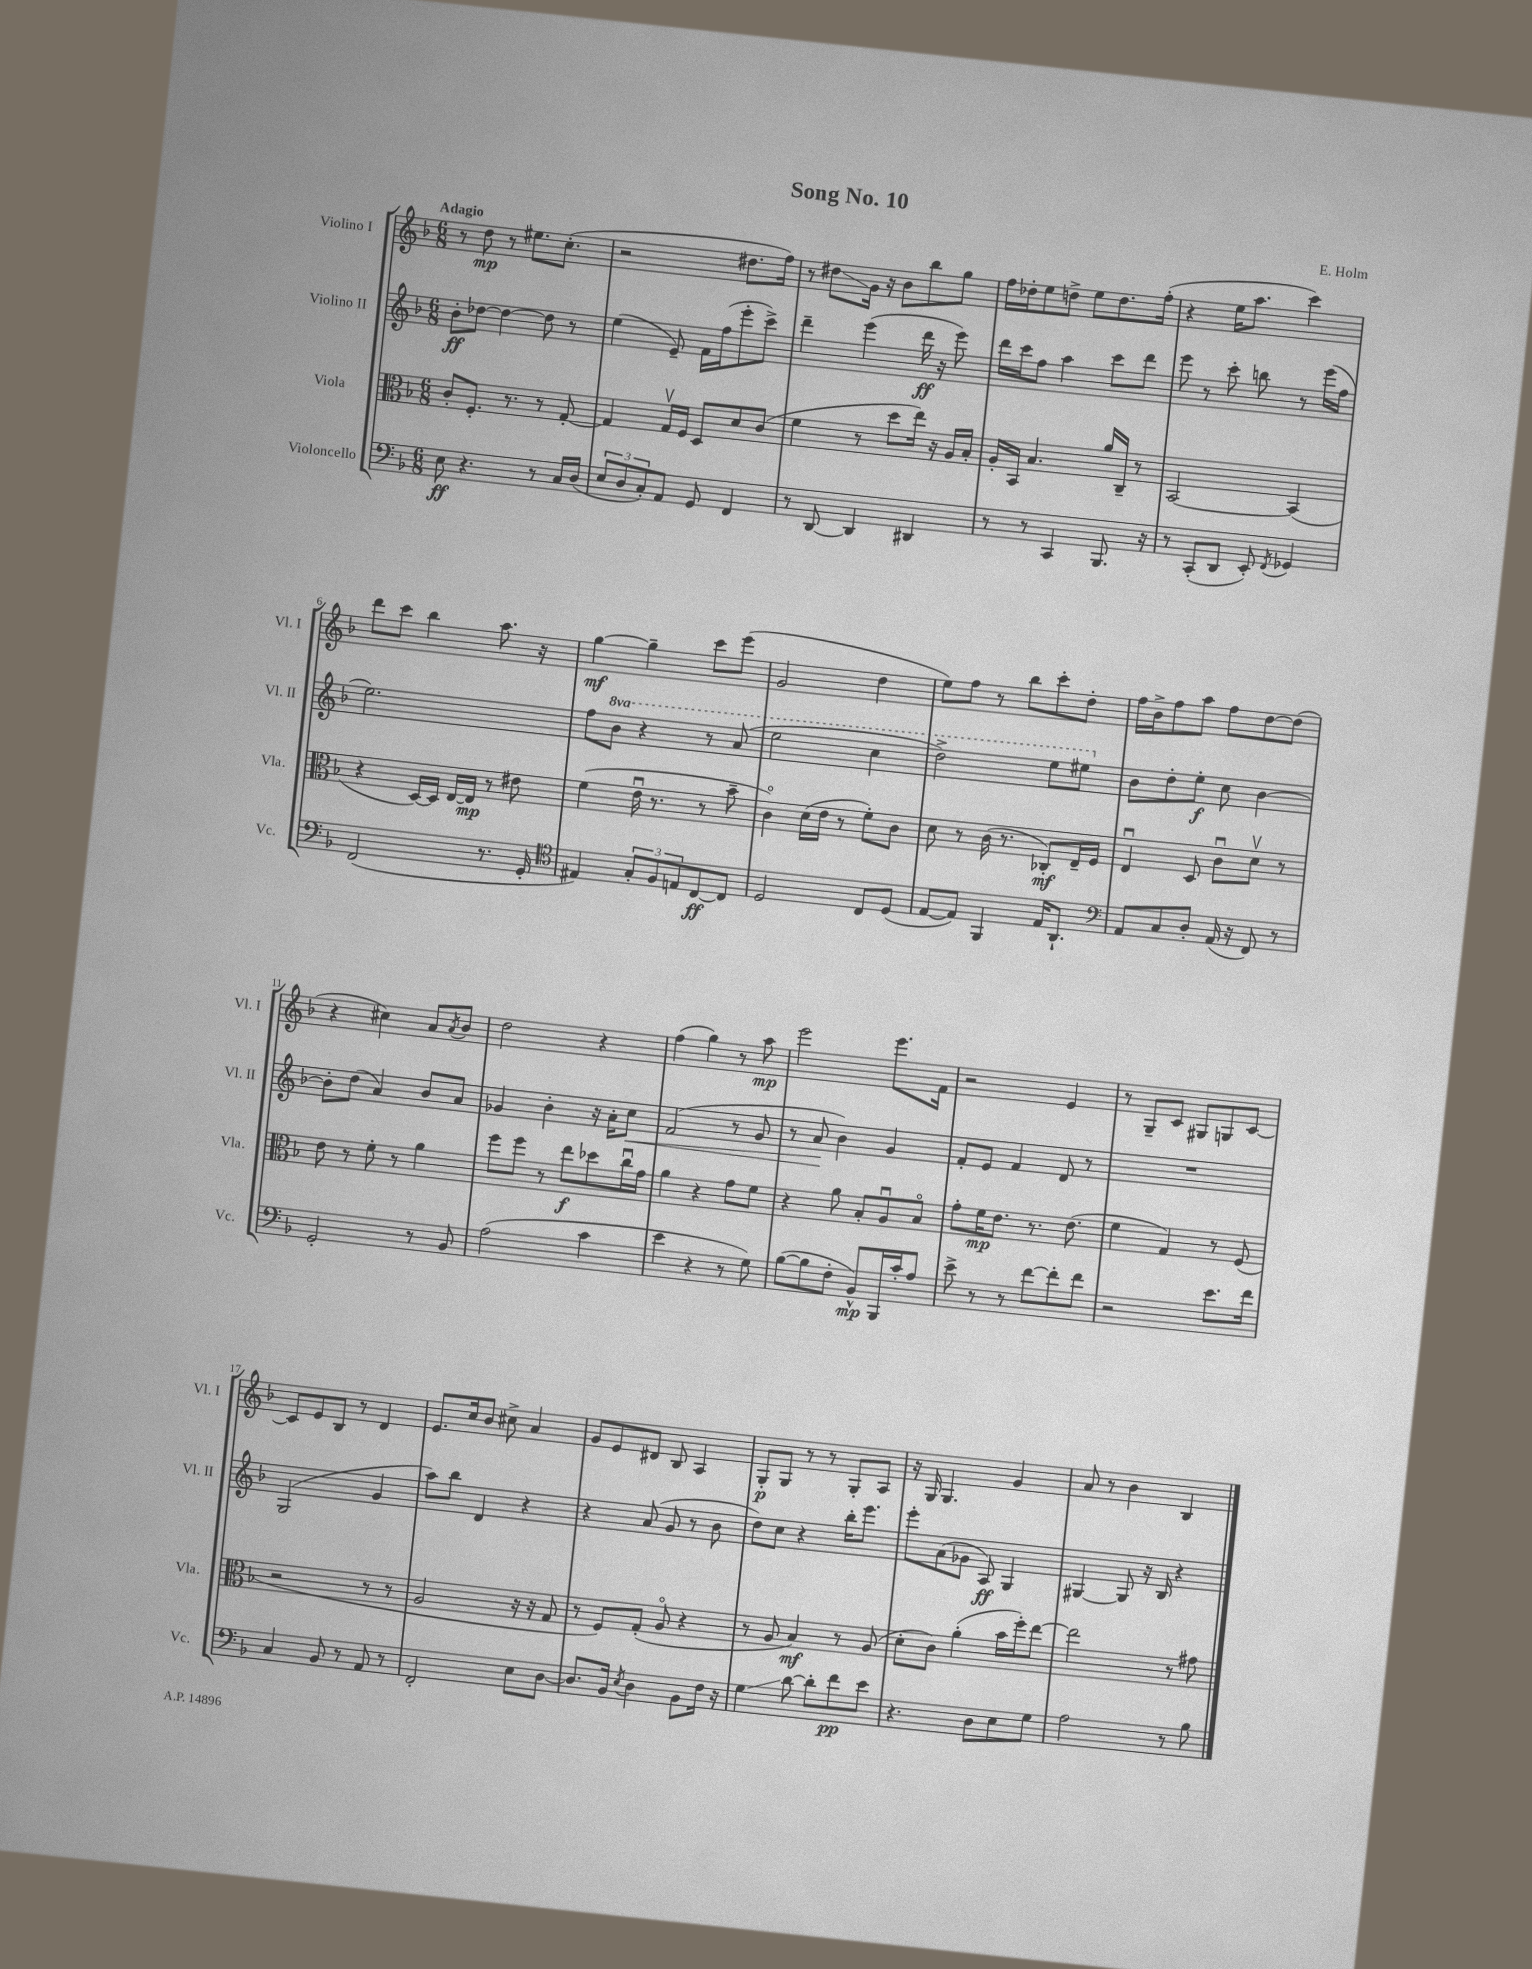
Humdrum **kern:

**kern	**kern	**kern	**kern
*staff4	*staff3	*staff2	*staff1
*clefF4	*clefC3	*clefG2	*clefG2
*k[b-]	*k[b-]	*k[b-]	*k[b-]
*M6/8	*M6/8	*M6/8	*M6/8
8E	8c'	8b-'	8r
4.r	8.F'	[8dd-	8dd
.	.	4dd-_	8r
.	8.r	.	.
.	.	.	8.ee#
8r	8r	8dd-]	.
.	.	.	(8.cc'
16C	[8G'	8r	.
(16D	.	.	.
=	=	=	=
12E	4G]	(4ee	2r
12D	.	.	.
12C')	.	.	.
8AA	16Gv	8e~)	.
.	16F	.	.
8GG	8D	16f	.
.	.	(16ff	.
4FF	8d	8eee'	8.dd#
.	(8c	8ccc^)	.
.	.	.	16ff)
=	=	=	=
8r	4f	4ddd~	8r
[8DD	.	.	8dd#
4DD]	8r	(4eee	16g
.	.	.	16r
.	8dd	.	8b-
4DD#	16ee)	16ddd	8bb-
.	16r	16r	.
.	16A	8eee)	8gg
.	16B-'	.	.
=	=	=	=
8r	16A'	16ddd	16ff
.	16BB-	16ccc	16dd-'
8r	4.B-	8ff	8ee
4CC	.	4aa	8dd^
.	.	.	8ee
8.BBB-	16a	8ccc	8.dd
.	16C~	.	.
.	8r	8ddd	.
16r	.	.	(16ff'
=	=	=	=
8r	[2BB-	8eee	4r
(8CC'	.	8r	.
8DD	.	8ccc'	16ee
.	.	.	8.aa
8EE')	.	8bb	.
8qFF	.	.	.
4GG-	(4BB-]	8r	4ccc)
.	.	(16eee	.
.	.	16ff	.
=	=	=	=
(2FF	4r	2.ee)	8ddd
.	.	.	8ccc
.	[16D)	.	4bb-
.	16D]	.	.
.	[16E	.	.
.	16E]	.	.
8.r	8r	.	8.aa
.	8e#	.	.
16GG'	.	.	16r
=	=	=	=
*clefC4	*	*	*
4E#)	(4f	8ff	[4gg
.	.	8bb-	.
12G'	16eu	4r	4gg~]
.	8.r	.	.
12F	.	.	.
12E	.	.	.
[8C	8r	8r	8ccc
8C]	8b-~	(8aa	(8eee
=	=	=	=
2D	4co)	2eee	2g
.	(16d	.	.
.	16e	.	.
.	8r	.	.
8C	8f')	4ccc	4dd
(8D	8c	.	.
=	=	=	=
[8E	8d	2ddd^)	8ee)
8E])	8r	.	8ff
4FF	(16c	.	8r
.	8.r	.	.
.	.	.	8bb-
16E	8C-')	8eee	8ccc'
8.AA`	.	.	.
.	16E~	8eee#	8dd'
.	16F	.	.
=	=	=	=
*clefF4	*	*	*
8AA	4Eu	8b-	16ff
.	.	.	16b-^
8C	.	8dd'	8ff
8D'	8D	8ee'	8aa
(16AA	8cu	8cc	8ff
16r	.	.	.
8FF)	8dv	[4b-	[8dd
8r	8r	.	(8dd]
=	=	=	=
2GG'	8e	8b-']	4r
.	8r	(8dd	.
.	8f'	4a)	4cc#)
.	8r	.	.
8r	4a	8b-	8a
.	.	.	8qa
8BB-	.	8a	8b-
=	=	=	=
(2A	8ff	4g-	2dd
.	8ff	.	.
.	8r	4b-'	.
.	8ee	.	.
4c	8dd-	16r	4r
.	.	16a'	.
.	16ccu	8cc	.
.	16g	.	.
=	=	=	=
4e	4a	(2f	(4ff
4r	4r	.	4gg)
8r	8g	8r	8r
8G)	8f	8g	8aa
=	=	=	=
([8B-	4r	8r	2eee
8B-]	.	8a	.
8F'	8a	4b-)	.
8BB-^^)	8B-'	.	.
16BBB-	8Au	4g	8.eee
16c'	.	.	.
8A	8B-o	.	.
.	.	.	16f
=	=	=	=
8e^	8g'	8f'	2r
8r	16f	8e	.
.	8.e	.	.
8r	.	4f	.
[8f	8.r	.	.
8f']	.	8d	4e
.	(8.e	.	.
8f	.	8r	.
=	=	=	=
2r	4f	2.r	8r
.	.	.	8G~
.	4G)	.	8c
.	.	.	8G#
8.e	8r	.	8G
.	(8F	.	[8c
16f	.	.	.
=	=	=	=
4C	2r	(2G	8c]
.	.	.	8e
8BB-	.	.	8B-
8r	.	.	8r
8AA	8r	4g	4d
8r	8r	.	.
=	=	=	=
2FF'	2A	8aa)	8.e
.	.	8bb-	.
.	.	.	16cc
.	.	4d	8b-
.	.	.	8cc#^
8E	16r	4r	4a
.	16r	.	.
[8D	8G	.	.
=	=	=	=
8.D]	8r	4r	8g
.	8F)	.	8e
16BB-	.	.	.
8qE	.	.	.
4D	(8G'	(8a	8d#
.	8Ao	8g	8B-
8BB-	4r	8r	4A
16F	.	8b-	.
16r	.	.	.
=	=	=	=
4G	8r	8dd)	8G'
.	8A	8cc	8G
[8d	4B-)	4r	8r
8d']	.	.	8r
8f	8r	16bb-'	8G'
.	.	8.eee	.
8e	(8A	.	8A
=	=	=	=
4.r	8d'	8eee'	16r
.	.	.	16G
.	8c)	(8a	4.G
.	(4a'	8g-	.
8D	.	8A)	.
8E	16b-	4G	4g
.	16ff')	.	.
8G	[8ee	.	.
=	=	=	=
2A	2ee]	[4G#	8a
.	.	.	8r
.	.	8G#]	4b-
.	.	16r	.
.	.	16B-	.
8r	8r	4r	4B-
8B-	8g#	.	.
==	==	==	==
*-	*-	*-	*-
